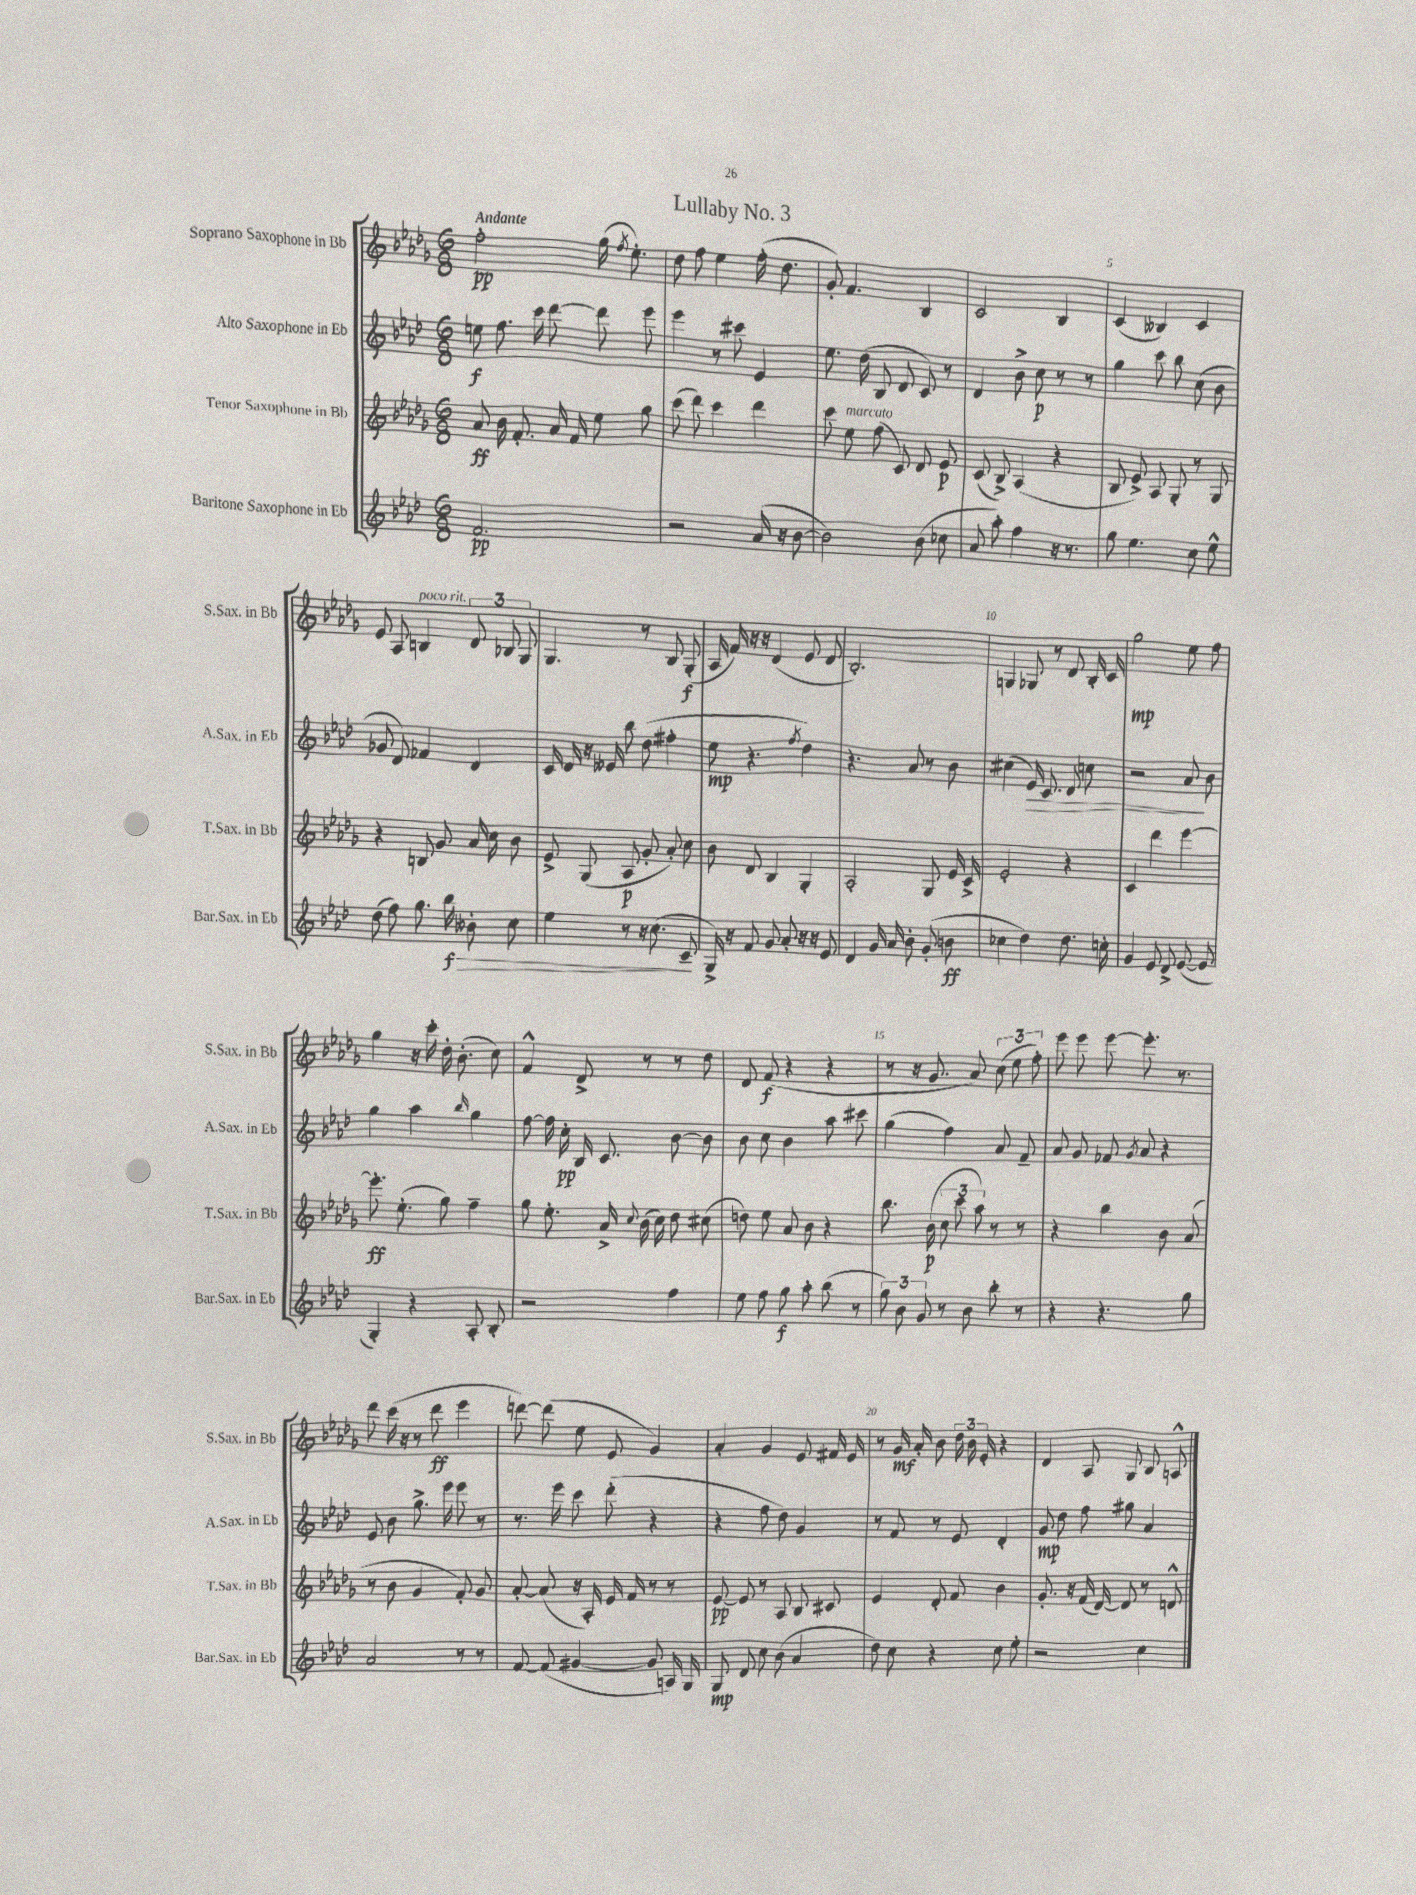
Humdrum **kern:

**kern	**kern	**kern	**kern
*staff4	*staff3	*staff2	*staff1
*clefG2	*clefG2	*clefG2	*clefG2
*k[b-e-a-d-]	*k[b-e-a-d-g-]	*k[b-e-a-d-]	*k[b-e-a-d-g-]
*M6/8	*M6/8	*M6/8	*M6/8
2.f	8a-	8ee	2ff'
.	16b-	8.ff	.
.	8.f'	.	.
.	.	16ccc	.
.	16a-	[8ddd-	.
.	16f	.	.
.	8ee-	8ddd-]	(16gg-
.	.	.	8qff
.	.	.	8.ee-')
.	8gg-	8eee-	.
=	=	=	=
2r	(8ccc	4eee-	8dd-
.	8ddd-)	.	8ff
.	4ccc	8r	4ee-
.	.	8ccc#	.
(16a-	4ddd-	4e-	(16ff'
16r	.	.	8.dd-
[8b-	.	.	.
=	=	=	=
2b-])	8ccc	8.ee-	8g-')
.	8ee-	.	4.f
.	.	(16dd-	.
.	(8ff	8B-	.
.	8c)	8d-	.
(8b-	8d-	8c)	4B-
8cc-	8e-	8r	.
=	=	=	=
8a-	(8c	4d-	2c
8aa-')	8B-^)	.	.
4ff	(4A-	8b-^	.
.	.	8cc	.
16r	4r	8r	4B-
8.r	.	.	.
.	.	8r	.
=	=	=	=
8gg	8B-	4gg	(4c
4.ee-	8e-^)	.	.
.	8A-	8ccc	4B--)
.	8G-'	8bb-	.
8cc	8r	(8cc	4c
8ee-^^	8G-	8b-	.
=	=	=	=
(8dd-	4r	8g-	8e-
8ff)	.	8d-)	8A-
8.gg	8B	4f-	4B
.	8g-	.	.
16bb-	.	.	.
8b--'	16a-	4d-	12d-
.	16cc	.	.
.	.	.	12B-
8cc	8b-	.	.
.	.	.	12G-
=	=	=	=
4ee-	8e-^	16c	4.G-
.	.	16d-	.
.	(8G-	16r	.
.	.	16e--	.
8r	8A-	8bb-	.
16r	8g-'	(8dd-	8r
(8.cc	.	.	.
.	8a-')	4ff#'	8B-
8c~	8cc	.	(8G-'
=	=	=	=
16G^)	8b-	8ee-	16A-
16r	.	.	16f)
8f	8d-	4.r	16r
.	.	.	16r
8g	4B-	.	(4d-
8a-'	.	.	.
.	.	8qff	.
16r	4G-'	4dd-)	8e-
16r	.	.	.
8e-	.	.	8d-
=	=	=	=
4d-	2A-'	4.r	2.B-')
16g	.	.	.
16a-	.	.	.
8b-'	.	8a-	.
(8g'	8G-	8r	.
8b	16e-	8b-	.
.	16c^	.	.
=	=	=	=
4cc-	2e-'	(4cc#	4G
4dd-)	.	16e-)	8G-
.	.	8.c	.
.	.	.	8r
8.dd-	4r	8d-	8d-
.	.	8cc	16B-'
16cc'	.	.	16c
=	=	=	=
4g	4c	2r	2gg-
8e-	4ddd-	.	.
8d-^	.	.	.
([8e-	[4eee-	8a-	8ee-
8e-]	.	8b-	8ff
=	=	=	=
4G')	8.eee-']	4gg	4gg-
.	(8.ee-'	.	.
4r	.	4aa-	16r
.	.	.	16ccc'
.	8gg-)	.	16dd-'
.	.	.	(8.b-'
.	.	16qqbb-	.
8A-'	4ff~	4gg	.
8B-'	.	.	8cc)
=	=	=	=
2r	8gg-	[8ff	4f^^
.	8.ee-'	16ff]	.
.	.	16cc'	.
.	.	16B-	8d-^
.	16a-^	8.c	.
.	8qqcc	.	.
.	(16b-	.	8r
.	16cc)	.	.
4ff	8dd-	[8b-	8r
.	(8cc#	8b-]	8dd-
=	=	=	=
8ee-	8dd)	8b-	8d-
8ff	8ee-	8cc	(8f
8gg	8a-	4b-	4r
8aa-'	8b-	.	.
(8bb-	4r	8aa-	4r
8r	.	8ccc#	.
=	=	=	=
12gg)	8.bb-	(4gg	8r
12b-	.	.	.
.	.	.	16r
12g	.	.	.
.	(16b-	.	8.g-
8r	12cc	4ff)	.
.	12ccc	.	.
8b-	.	.	8a-)
.	12aa-)	.	.
8bb-'	8r	8a-	(12cc
.	.	.	12ee-
8r	8r	8f~	.
.	.	.	12ff')
=	=	=	=
4r	4r	8a-	8eee-
.	.	8g	8eee-
4.r	4bb-	8f-	[8eee-
.	.	8qg	.
.	.	8a-	8.eee-']
.	8b-	4r	.
.	.	.	8.r
8gg	(8a-	.	.
=	=	=	=
2a-	8r	8e-	8ddd-
.	8b-	8b-	(16ccc
.	.	.	16r
.	4g-	8.gg^	8r
.	.	.	8ddd-
.	.	16eee-	.
8r	8f')	8eee-	4eee-
8r	8g-	8r	.
=	=	=	=
[8f	[8a-'	8.r	[8ddd)
(8f]	(8a-]	.	(8ddd]
.	.	16eee-	.
[4g#	16r	8ccc	8ee-
.	16A-')	.	.
.	16e-	(8ddd-'	8e-
.	16f	.	.
8g#]	8r	4r	4g-)
16A)	8r	.	.
16G	.	.	.
=	=	=	=
8G	[8e-	4r	4a-'
8d-	8e-]	.	.
8cc	8r	8ff	4g-
(8b-	8A-	8dd-)	.
4a-	8B-	4g	8e-
.	8c#	.	16f#
.	.	.	16e-
=	=	=	=
8dd-)	4e-	8r	8r
8cc	.	8f	16g-
.	.	.	16a-'
4r	8d-'	8r	8b-
.	8f	8e-	24dd-
.	.	.	24b-
.	.	.	24e-'
8cc	4b-	4d-'	4r
8ee-'	.	.	.
=	=	=	=
2r	8.g-'	8g	4d-
.	.	8dd-	.
.	16r	.	.
.	(16f	8ff	8A-
.	[16d-)	.	.
.	8d-]	8gg#	8G-
4cc	8r	4a-	8B-
.	8d^^	.	8A^^
==	==	==	==
*-	*-	*-	*-
